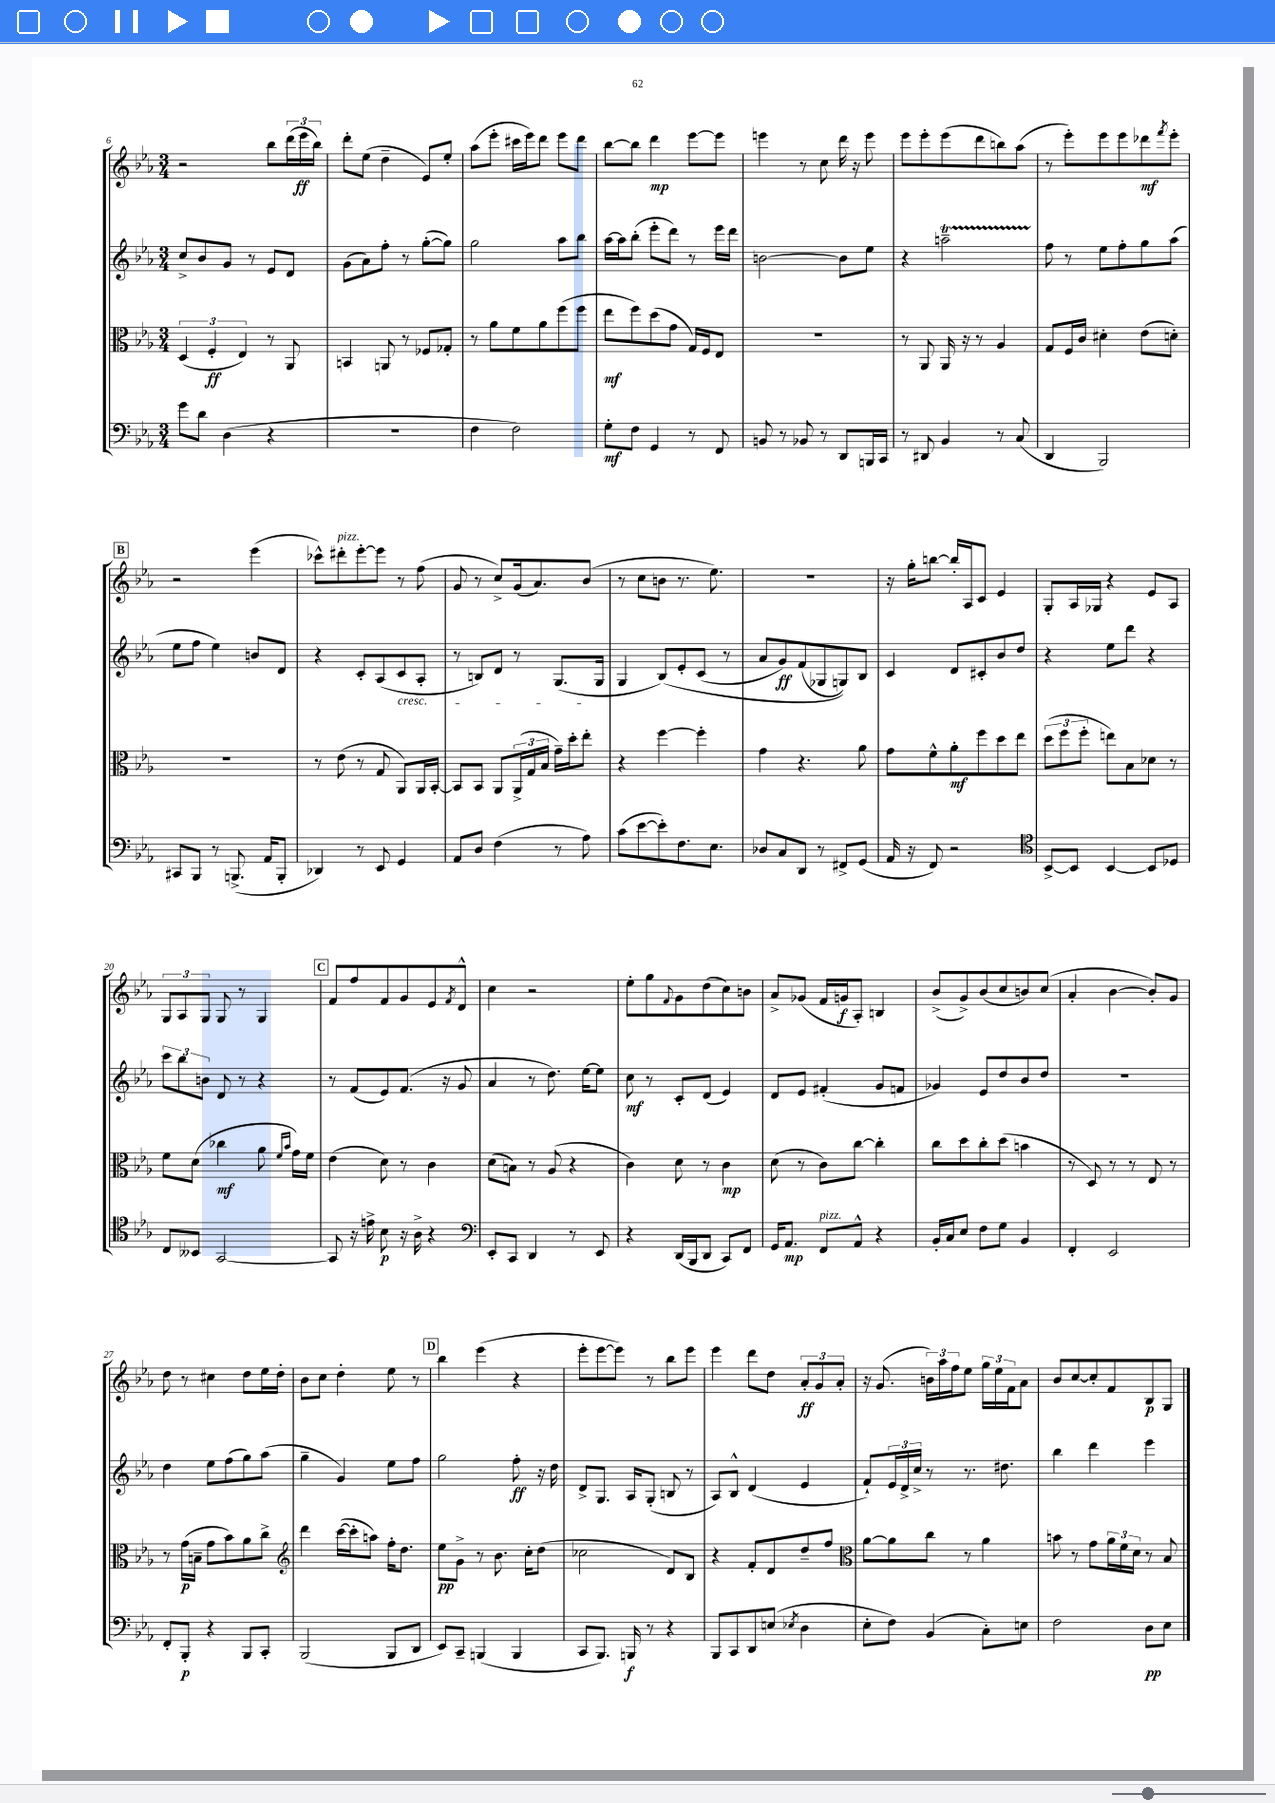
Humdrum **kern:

**kern	**dynam	**kern	**dynam	**kern	**dynam	**kern	**dynam
*part4	*part4	*part3	*part3	*part2	*part2	*part1	*part1
*staff4	*staff4	*staff3	*staff3	*staff2	*staff2	*staff1	*staff1
*clefF4	*	*clefC3	*	*clefG2	*	*clefG2	*
*k[b-e-a-]	*	*k[b-e-a-]	*	*k[b-e-a-]	*	*k[b-e-a-]	*
*M3/4	*	*M3/4	*	*M3/4	*	*M3/4	*
=6	=6	=6	=6	=6	=6	=6	=6
8g\L	.	(6D/	.	8cc^/L	.	2r	.
8d\J	.	.	.	8b-/	.	.	.
.	.	6F'/	ff	.	.	.	.
(4D\	.	.	.	8g/J	.	.	.
.	.	6E-/)	.	.	.	.	.
.	.	.	.	8r	.	.	.
4r	.	8r	.	8e-/L	.	8bb-\L	.
.	.	8AA-/	.	8d/J	.	(24ddd\L	.
.	.	.	.	.	.	24eee-\	ff
.	.	.	.	.	.	24bb-\JJ)	.
=7	=7	=7	=7	=7	=7	=7	=7
2.r	.	4BBn/	.	(8g\L	.	8ddd'\L	.
.	.	.	.	8a-\)	.	(8ee-\J	.
.	.	8AAn/	.	8ff'\J	.	4dd~\	.
.	.	8r	.	8r	.	.	.
.	.	8F-X/L	.	([8gg'\L	.	8e-/L)	.
.	.	8G-X'/J	.	8gg\J])	.	8ee-'/J	.
=8	=8	=8	=8	=8	=8	=8	=8
4F\	.	8r	.	2gg\	.	(8aa-\L	.
.	.	8a-\L	.	.	.	8eee-'\J	.
2F\)	.	8f\	.	.	.	16ccc#X\LL	.
.	.	.	.	.	.	16eee-\J)	.
.	.	8a-\	.	.	.	8ddd\J	.
.	.	(8ff\	.	8aa-\L	.	8eee-\L	.
.	.	8ff\J	.	8bb-\J	.	8ddd\J	.
=9	=9	=9	=9	=9	=9	=9	=9
8G'\L	mf	8ee-\L	mf	[16aa-\LL	.	[8bb-\L	.
.	.	.	.	16aa-\J]	.	.	.
8F\J	.	8ff\)	.	(8bb-'\J	.	8bb-\J]	.
4GG/	.	(8dd\	.	8eee-'\L	.	4ddd\	mp
.	.	8g\J	.	8ddd\J)	.	.	.
8r	.	16G/LL)	.	8r	.	[8eee-\L	.
.	.	16F/J	.	.	.	.	.
8FF/	.	8E-/J	.	16eee-\LL	.	8eee-\J]	.
.	.	.	.	16ddd\JJ	.	.	.
=10	=10	=10	=10	=10	=10	=10	=10
8BBn/	.	2.r	.	[2bn\	.	4eeen\	.
8r	.	.	.	.	.	.	.
8BB-X/	.	.	.	.	.	8r	.
8r	.	.	.	.	.	8cc\	.
8DD/L	.	.	.	8b\L]	.	16ddd\	.
.	.	.	.	.	.	16r	.
16BBBn/L	.	.	.	8ee-\J	.	8eee\	.
16CC/JJ	.	.	.	.	.	.	.
=11	=11	=11	=11	=11	=11	=11	=11
8r	.	8r	.	4r	.	8eee-\L	.
8DD#X/	.	8AA-/	.	.	.	8eee-'\	.
4BB-/	.	16AA-/	.	2aant~\	.	(8eee-\	.
.	.	16r	.	.	.	.	.
.	.	8r	.	.	.	8ddd\	.
8r	.	4A-/	.	.	.	8bbn\)	.
(8C/	.	.	.	.	.	(8aa-\J	.
=12	=12	=12	=12	=12	=12	=12	=12
4DD/	.	8G/L	.	8ff\	.	8r	.
.	.	16F/L	.	8r	.	8eee-'\L)	.
.	.	16c/JJ	.	.	.	.	.
2BBB-/)	.	4d#X'\	.	8ee-\L	.	8eee-\	.
.	.	.	.	8ff'\	.	8eee-\	.
.	.	(8e-\L	.	8gg\	.	8ddd-X\	mf
.	.	.	.	.	.	8qfff/	.
.	.	8dn'\J)	.	(8aa-\J	.	8eee-'\J	.
!!LO:LB:g=z
!!LO:REH:place=s1:t=B
=13	=13	=13	=13	=13	=13	=13	=13
8CC#X/L	.	2.r	.	8ee-\L	.	2r	.
8BBB-/J	.	.	.	8ff\J	.	.	.
8r	.	.	.	4ee-\)	.	.	.
(8.BBBn^/	.	.	.	.	.	.	.
.	.	.	.	8bn/L	.	(4eee-\	.
16AA-/KL	.	.	.	.	.	.	.
8BBB'/J	.	.	.	8d/J	.	.	.
=14	=14	=14	=14	=14	=14	=14	=14
4DD-X/)	.	8r	.	4r	.	8ccc-X^^\L)	.
!	!	!	!	!	!	!LO:TX:a:i:t=pizz.	!
.	.	(8e-\	.	.	.	8ddd#X'\	.
8r	.	8r	.	8c'/L	.	[8eee-'\	.
8EE-/	.	8G/	.	(8A-/	.	8eee-\J]	.
!	!	!	!	!LO:TX:b:i:t=cresc.	!	!	!
4GG/	.	8AA-/L)	.	8c/	.	8r	.
.	.	16AA-/L	.	8A-'/J	.	(8ff\	.
.	.	[16BB-'/JJ	.	.	.	.	.
=15	=15	=15	=15	=15	=15	=15	=15
8AA-/L	.	8BB-/L]	.	8r	.	8g/	.
8D/J	.	8BB-/J	.	8Bn/L)	.	8r	.
(4F\	.	8AA-/L	.	8d/J	.	8cc^/L)	.
.	.	(24AA-^/L	.	8r	.	(16g/k	.
.	.	24G/	.	.	.	.	.
.	.	.	.	.	.	8.a-/)	.
.	.	24B-/JJ	.	.	.	.	.
8r	.	16g~\LL)	.	(8.G/L	.	.	.
.	.	16dd'\J	.	.	.	.	.
8A-\)	.	8ee-'\J	.	.	.	(8b-/J	.
.	.	.	.	16G/Jk	.	.	.
=16	=16	=16	=16	=16	=16	=16	=16
(8c\L	.	4r	.	4G/	.	8r	.
[8e-\	.	.	.	.	.	8cc\L	.
8e-'\])	.	[4ff\	.	(8B-/L)	.	8bn\J	.
8.F\	.	.	.	8e-'/	.	8.r	.
.	.	4ff'\]	.	(8c/J	.	.	.
8.E-\J	.	.	.	.	.	8.ee-\)	.
.	.	.	.	8r	.	.	.
=17	=17	=17	=17	=17	=17	=17	=17
8D-X/L	.	4g\	.	8a-/L	.	2.r	.
8C/	.	.	.	8g/)	ff	.	.
8DD/J	.	4.r	.	(8f/	.	.	.
8r	.	.	.	8G-X/	.	.	.
8FF#X^/L	.	.	.	8Gn/))	.	.	.
(8GG/J	.	8a-\	.	8B-/J	.	.	.
=18	=18	=18	=18	=18	=18	=18	=18
16AA-/	.	8g\L	.	4c/	.	16r	.
16r	.	.	.	.	.	16gg'\KL	.
8FF/)	.	8f^^\	.	.	.	[8bbn\J	.
2r	.	8a-'\	mf	8d/L	.	16bb'/LL]	.
.	.	.	.	.	.	16A-/J	.
.	.	8ff\	.	8c#X'/	.	8c/J	.
.	.	8dd\	.	8b-/	.	4e-/	.
.	.	8ee-\J	.	8dd/J	.	.	.
=19	=19	=19	=19	=19	=19	=19	=19
*clefC4	*	*	*	*	*	*	*
[8BB-^/L	.	(12dd\L	.	4r	.	8G'/L	.
.	.	12ff\	.	.	.	.	.
8BB-/J]	.	.	.	.	.	16A-/L	.
.	.	12ff'\J	.	.	.	.	.
.	.	.	.	.	.	16G-X/JJ	.
[4BB-/	.	8een\L)	.	8ee-\L	.	4r	.
.	.	8B-\	.	8ddd\J	.	.	.
8BB-/L]	.	8d-X\J	.	4r	.	8e-/L	.
8D-X/J	.	8r	.	.	.	8A-/J	.
!!LO:LB:g=z
=20	=20	=20	=20	=20	=20	=20	=20
8C/L	.	8f\L	.	12ccc\L	.	12G/L	.
.	.	.	.	12bb-\	.	12A-/	.
8BB--X/J	.	(8d\J	.	.	.	.	.
.	.	.	.	12bn\J	.	12G/J	.
[2GG/	.	4cc-X\	mf	8d/	.	8G/	.
.	.	.	.	8r	.	8r	.
.	.	8a-\	.	4r	.	4G/	.
.	.	16qqf/LL	.	.	.	.	.
.	.	16qqb-/JJ	.	.	.	.	.
.	.	16g\LL)	.	.	.	.	.
.	.	16f\JJ	.	.	.	.	.
!!LO:REH:place=s1:t=C
=21	=21	=21	=21	=21	=21	=21	=21
8GG/]	.	(4e-\	.	8r	.	8f/L	.
16r	.	.	.	(8f/L	.	8ff/	.
16en^\	.	.	.	.	.	.	.
8B-\	p	8d\)	.	8e-/)	.	8f/	.
16r	.	8r	.	(8.f/J	.	8g/	.
16A-^\	.	.	.	.	.	.	.
4r	.	4c\	.	.	.	8e-/	.
.	.	.	.	16r	.	.	.
.	.	.	.	.	.	8qf/	.
.	.	.	.	8g/	.	8d^^/J	.
=22	=22	=22	=22	=22	=22	=22	=22
*clefF4	*	*	*	*	*	*	*
8EE-'/L	.	(8d\L	.	4a-/	.	4cc\	.
8CC/J	.	8Bn\J)	.	.	.	.	.
4DD/	.	8r	.	8r	.	2r	.
.	.	(8A-/	.	8.dd\)	.	.	.
8r	.	4r	.	.	.	.	.
.	.	.	.	[16ee-\KL	.	.	.
8EE-/	.	.	.	8ee-\J]	.	.	.
=23	=23	=23	=23	=23	=23	=23	=23
4r	.	4c\)	.	8cc\	mf	8ee-'\L	.
.	.	.	.	8r	.	8gg\	.
.	.	.	.	.	.	8qqf/	.
(16DD/LL	.	8d\	.	8c'/L	.	8g\	.
16BBB-/J	.	.	.	.	.	.	.
8DD/J	.	8r	.	(8d/J	.	(8dd\	.
8CC/L)	.	4c\	mp	4e-/)	.	8cc\)	.
8FF/J	.	.	.	.	.	8bn\J	.
=24	=24	=24	=24	=24	=24	=24	=24
16GG/KL	.	(8d\	.	8d/L	.	8a-^/L	.
8.AA-/J	mp	.	.	.	.	.	.
.	.	8r	.	8e-/J	.	(8g-X/J	.
!LO:TX:a:i:t=pizz.	!	!	!	!	!	!	!
8FF/L	.	8c\L)	.	(4f#X'/	.	16f/LL	.
.	.	.	.	.	.	16gn/J	f
8AA-^^/J	.	[8cc\J	.	.	.	8A-'/J)	.
4r	.	4cc'\]	.	8g/L	.	4Bn/	.
.	.	.	.	8fn/J	.	.	.
=25	=25	=25	=25	=25	=25	=25	=25
16BB-'/LL	.	8cc\L	.	4g-X/)	.	(8b-^/L	.
16C/J	.	.	.	.	.	.	.
8E-/J	.	8dd\	.	.	.	8g^/)	.
8F\L	.	8cc'\	.	8e-/L	.	(8b-/	.
8G\J	.	(8dd\J	.	8dd/	.	8cc/	.
4BB-/	.	4bn\	.	8b-/	.	8bn/)	.
.	.	.	.	8dd/J	.	(8cc/J	.
=26	=26	=26	=26	=26	=26	=26	=26
4FF'/	.	8r	.	2.r	.	4a-'/	.
.	.	8D/)	.	.	.	.	.
2EE-/	.	8r	.	.	.	[4b-\	.
.	.	8r	.	.	.	.	.
.	.	8E-/	.	.	.	8b-'/L])	.
.	.	8r	.	.	.	8g/J	.
!!LO:LB:g=z
=27	=27	=27	=27	=27	=27	=27	=27
8FF'/L	.	8r	.	4dd\	.	8dd\	.
8BBB-'/J	p	(16g\LL	p	.	.	8r	.
.	.	16Bn~\JJ	.	.	.	.	.
4r	.	8g\L	.	8ee-\L	.	4cc#X\	.
.	.	8b-\)	.	(8ff\	.	.	.
8BBB-/L	.	8a-\	.	8gg\)	.	8dd\L	.
8CC'/J	.	8cc^\J	.	(8aa-\J	.	16ee-\L	.
.	.	.	.	.	.	16dd'\JJ	.
=28	=28	=28	=28	=28	=28	=28	=28
*	*	*clefG2	*	*	*	*	*
(2BBB-/	.	4ddd\	.	4gg~\	.	8b-\L	.
.	.	.	.	.	.	8cc\J	.
.	.	([16ccc\LL	.	4g/)	.	4dd'\	.
.	.	16ccc'\J]	.	.	.	.	.
.	.	8aan\J)	.	.	.	.	.
8BBB-/L	.	16ff'\KL	.	8ee-\L	.	8ee-\	.
.	.	8.dd\J	.	.	.	.	.
8DD/J	.	.	.	8ff\J	.	8r	.
!!LO:REH:place=s1:t=D
=29	=29	=29	=29	=29	=29	=29	=29
8EE-/L)	.	8ee-\L	pp	2gg\	.	4bb-\	.
8CC~/J	.	8g^\J	.	.	.	.	.
(4BBBn/	.	8r	.	.	.	(4eee-\	.
.	.	8.b-\	.	.	.	.	.
4BBB/	.	.	.	8ff'\	ff	4r	.
.	.	16cc'\KL	.	.	.	.	.
.	.	(8dd\J	.	16r	.	.	.
.	.	.	.	16dd\	.	.	.
=30	=30	=30	=30	=30	=30	=30	=30
8CC/L	.	2cc-X\	.	8d^/L	.	8eee-'\L	.
8.BBB-/J)	.	.	.	8.G/J	.	[8eee-\	.
.	.	.	.	.	.	8eee-\J])	.
16BBBn/	f	.	.	16A-/KL	.	.	.
8r	.	.	.	(8G'/J	.	8r	.
4r	.	8d/L)	.	8Bn/	.	8bb-\L	.
.	.	8B-/J	.	8r	.	8eee-\J	.
=31	=31	=31	=31	=31	=31	=31	=31
8BBB-/L	.	4r	.	8A-/L)	.	4eee-\	.
8CC/	.	.	.	8B-^^/J	.	.	.
8DD/	.	8f'/L	.	(4d/	.	8ddd\L	.
(8En/J	.	8d/	.	.	.	8dd\J	.
8qE-X/	.	.	.	.	.	.	.
4D\	.	8dd~/	.	4e-/	.	12a-'/L	ff
.	.	.	.	.	.	12g/	.
.	.	8ff/J	.	.	.	.	.
.	.	.	.	.	.	12a-'/J	.
=32	=32	=32	=32	=32	=32	=32	=32
*	*	*clefC3	*	*	*	*	*
8E-'\L	.	[8a-\L	.	8f`/L)	.	16r	.
.	.	.	.	.	.	(8.g/	.
8F\J)	.	8a-\]	.	24e-/L	.	.	.
.	.	.	.	24d^/	.	.	.
.	.	.	.	24cc^/JJ	.	.	.
(4BB-/	.	8cc\J	.	8r	.	24bn\LL)	.
.	.	.	.	.	.	24aa-\	.
.	.	.	.	.	.	24ff\J	.
.	.	8r	.	8.r	.	8ee-\J	.
8C'\L)	.	4a-\	.	.	.	24gg\LL	.
.	.	.	.	.	.	24ee-\	.
.	.	.	.	8.dd#X\	.	.	.
.	.	.	.	.	.	24f\J	.
8En\J	.	.	.	.	.	8a-\J	.
=33	=33	=33	=33	=33	=33	=33	=33
2F\	.	8bn\	.	4bb-\	.	8b-/L	.
.	.	8r	.	.	.	[8cc/	.
.	.	8g\L	.	4ddd\	.	8cc'/]	.
.	.	24a-\L	.	.	.	8f/	.
.	.	24f\	.	.	.	.	.
.	.	24d\JJ	.	.	.	.	.
8D\L	pp	8r	.	4eee-\	.	8B-/	p
8E-\J	.	8B-/	.	.	.	8G/J	.
==	==	==	==	==	==	==	==
*-	*-	*-	*-	*-	*-	*-	*-
